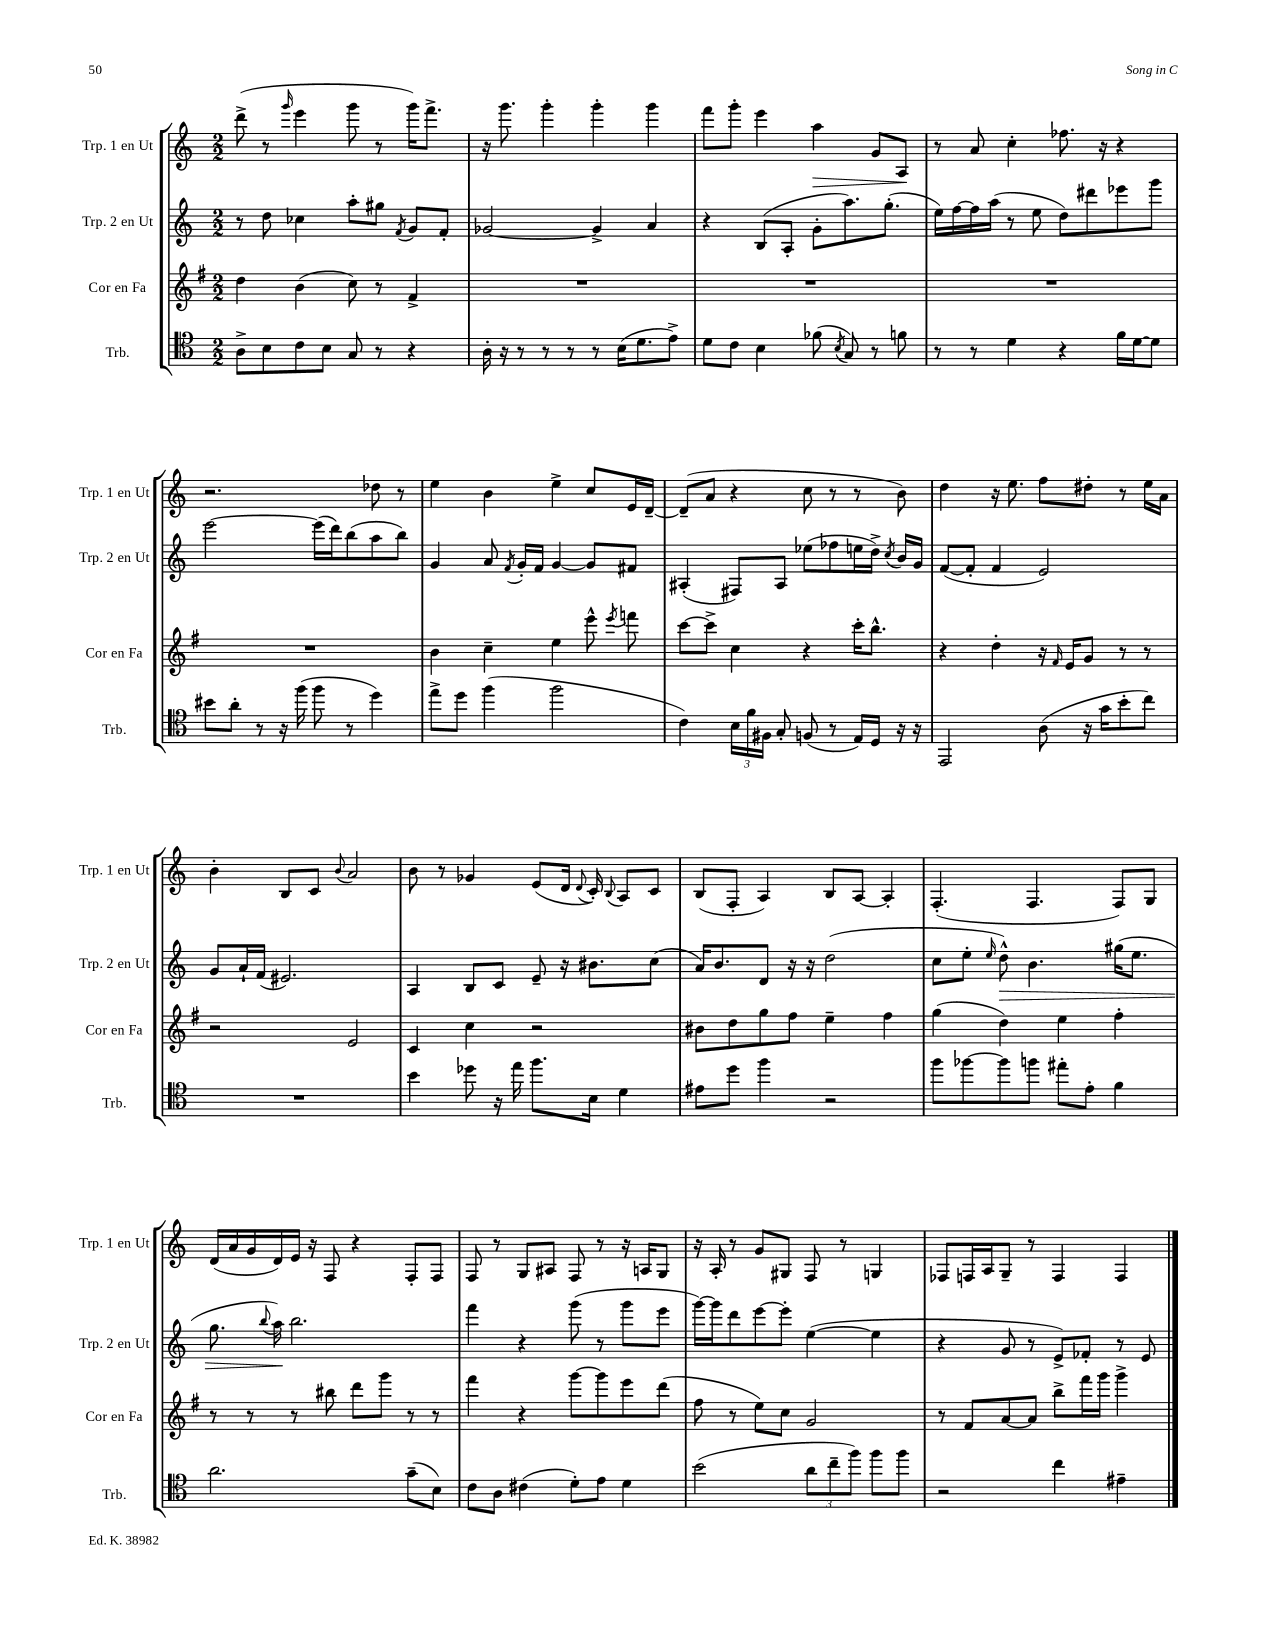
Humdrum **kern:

**kern	**kern	**kern	**kern
*staff4	*staff3	*staff2	*staff1
*clefC4	*clefG2	*clefG2	*clefG2
*k[]	*k[f#]	*k[]	*k[]
*M2/2	*M2/2	*M2/2	*M2/2
8A^	4dd	8r	(8ddd^
8B	.	8dd	8r
.	.	.	16qqggg
8c	(4b	4cc-	4eee
8B	.	.	.
8G	8cc)	8aa'	8ggg
8r	8r	8gg#	8r
.	.	8qf	.
4r	4f#^	8g	16ggg)
.	.	.	8.fff^
.	.	8f'	.
=	=	=	=
16A'	1r	[2g-	16r
16r	.	.	8.ggg
8r	.	.	.
8r	.	.	4ggg'
8r	.	.	.
8r	.	4g-^]	4ggg'
(16B	.	.	.
8.d	.	.	.
.	.	4a	4ggg
8e^)	.	.	.
=	=	=	=
8d	1r	4r	8fff
8c	.	.	8ggg'
4B	.	(8B	4eee
.	.	8A'	.
(8f-	.	8g'	4aa
8qB	.	.	.
8G)	.	8.aa)	.
8r	.	.	8g
.	.	(8.gg'	.
8f	.	.	8A
=	=	=	=
8r	1r	16ee)	8r
.	.	[16ff	.
8r	.	16ff]	8a
.	.	(16aa	.
4d	.	8r	4cc'
.	.	8ee	.
4r	.	8dd)	8.ff-
.	.	8ddd#	.
.	.	.	16r
16f	.	8eee-	4r
[16d	.	.	.
8d]	.	8ggg	.
=	=	=	=
8b#	1r	[2eee	2.r
8a'	.	.	.
8r	.	.	.
16r	.	.	.
(16ff	.	.	.
8ff	.	(16eee]	.
.	.	16ddd)	.
8r	.	(8bb	.
4dd)	.	8aa	8dd-
.	.	8bb)	8r
=	=	=	=
8ee^	4b	4g	4ee
8dd	.	.	.
(4ff	4cc~	8a	4b
.	.	8qf	.
.	.	16g'	.
.	.	16f	.
2ff	4ee	[4g	4ee^
.	8eee^^	8g]	8cc
.	8qeee	.	.
.	8fff	8f#	16e
.	.	.	[16d~
=	=	=	=
4c)	[8ccc	(4A#'	(8d~]
.	8ccc^]	.	8a
24B	4cc	8F#)	4r
24f	.	.	.
24F#	.	.	.
8G'	.	8A#	.
(8F	4r	(8ee-	8cc
8r	.	8ff-	8r
16E)	16ccc'	16ee	8r
16D	8.bb^^	16dd^)	.
.	.	8qcc	.
16r	.	16b	8b)
16r	.	16g	.
=	=	=	=
2EE	4r	([8f	4dd
.	.	8f']	.
.	4dd'	4f	16r
.	.	.	8.ee
(8A	16r	2e)	8ff
.	16qqf#	.	.
.	16e	.	.
16r	8g	.	8dd#'
16g	.	.	.
8b'	8r	.	8r
8cc)	8r	.	16ee
.	.	.	16a
=	=	=	=
1r	2r	8g	4b'
.	.	16a`	.
.	.	(16f	.
.	.	2.e#)	8B
.	.	.	8c
.	.	.	8qqb
.	2e	.	2a
=	=	=	=
4b	4c	4A	8b
.	.	.	8r
8dd-	4cc	8B	4g-
16r	.	8c	.
16ee	.	.	.
8.ff	2r	8e~	(8e
.	.	16r	16d
.	.	.	8qqd
16B	.	8.b#	16c')
.	.	.	8qqB
4d	.	.	8A
.	.	(8cc	8c
=	=	=	=
8e#	8b#	16a)	(8B
.	.	8.b	.
8dd	8dd	.	8F'
4ff	8gg	8d	4A)
.	8ff#	16r	.
.	.	16r	.
2r	4ee~	(2dd	8B
.	.	.	[8A
.	4ff#	.	4A']
=	=	=	=
8ff	(4gg	8cc	(4.F'
[8ff-	.	8ee'	.
.	.	16qqee	.
8ff-]	4dd)	8dd^^)	.
8ff	.	4.b	4.F
8ee#'	4ee	.	.
8e'	.	.	.
4f	4ff#'	(16gg#	8F)
.	.	8.ee	.
.	.	.	8G
=	=	=	=
2.a	8r	8.gg	(16d
.	.	.	16a
.	8r	.	16g
.	.	8qqbb	.
.	.	16aa)	16d)
.	8r	2.bb	16e
.	.	.	16r
.	8bb#	.	8F
.	8ddd	.	4r
.	8ggg	.	.
(8g~	8r	.	8F'
8B)	8r	.	8F
=	=	=	=
8c	4fff#	4fff	8F
8A	.	.	8r
(4c#	4r	4r	8G
.	.	.	8A#
8d')	[8ggg	(8ggg	8F
8e	8ggg]	8r	8r
4d	8eee	8ggg	16r
.	.	.	16A
.	(8ddd	8eee	8G
=	=	=	=
(2b	8ff#	[16ggg)	16r
.	.	16ggg]	16A'
.	8r	8ddd	8r
.	8ee)	[8eee	8g
.	8cc	8eee']	8G#
12a	2g	([4ee	8F
12cc~	.	.	.
.	.	.	8r
12ff)	.	.	.
8ff	.	4ee]	4G
8ff	.	.	.
=	=	=	=
2r	8r	4r	8F-
.	8f#	.	16F
.	.	.	16A
.	[8a	8g	8G~
.	8a]	8r	8r
4cc	8bb^	8e^)	4F
.	16fff#	8f-'	.
.	16ggg	.	.
4e#~	4ggg^	8r	4F
.	.	8e	.
==	==	==	==
*-	*-	*-	*-
